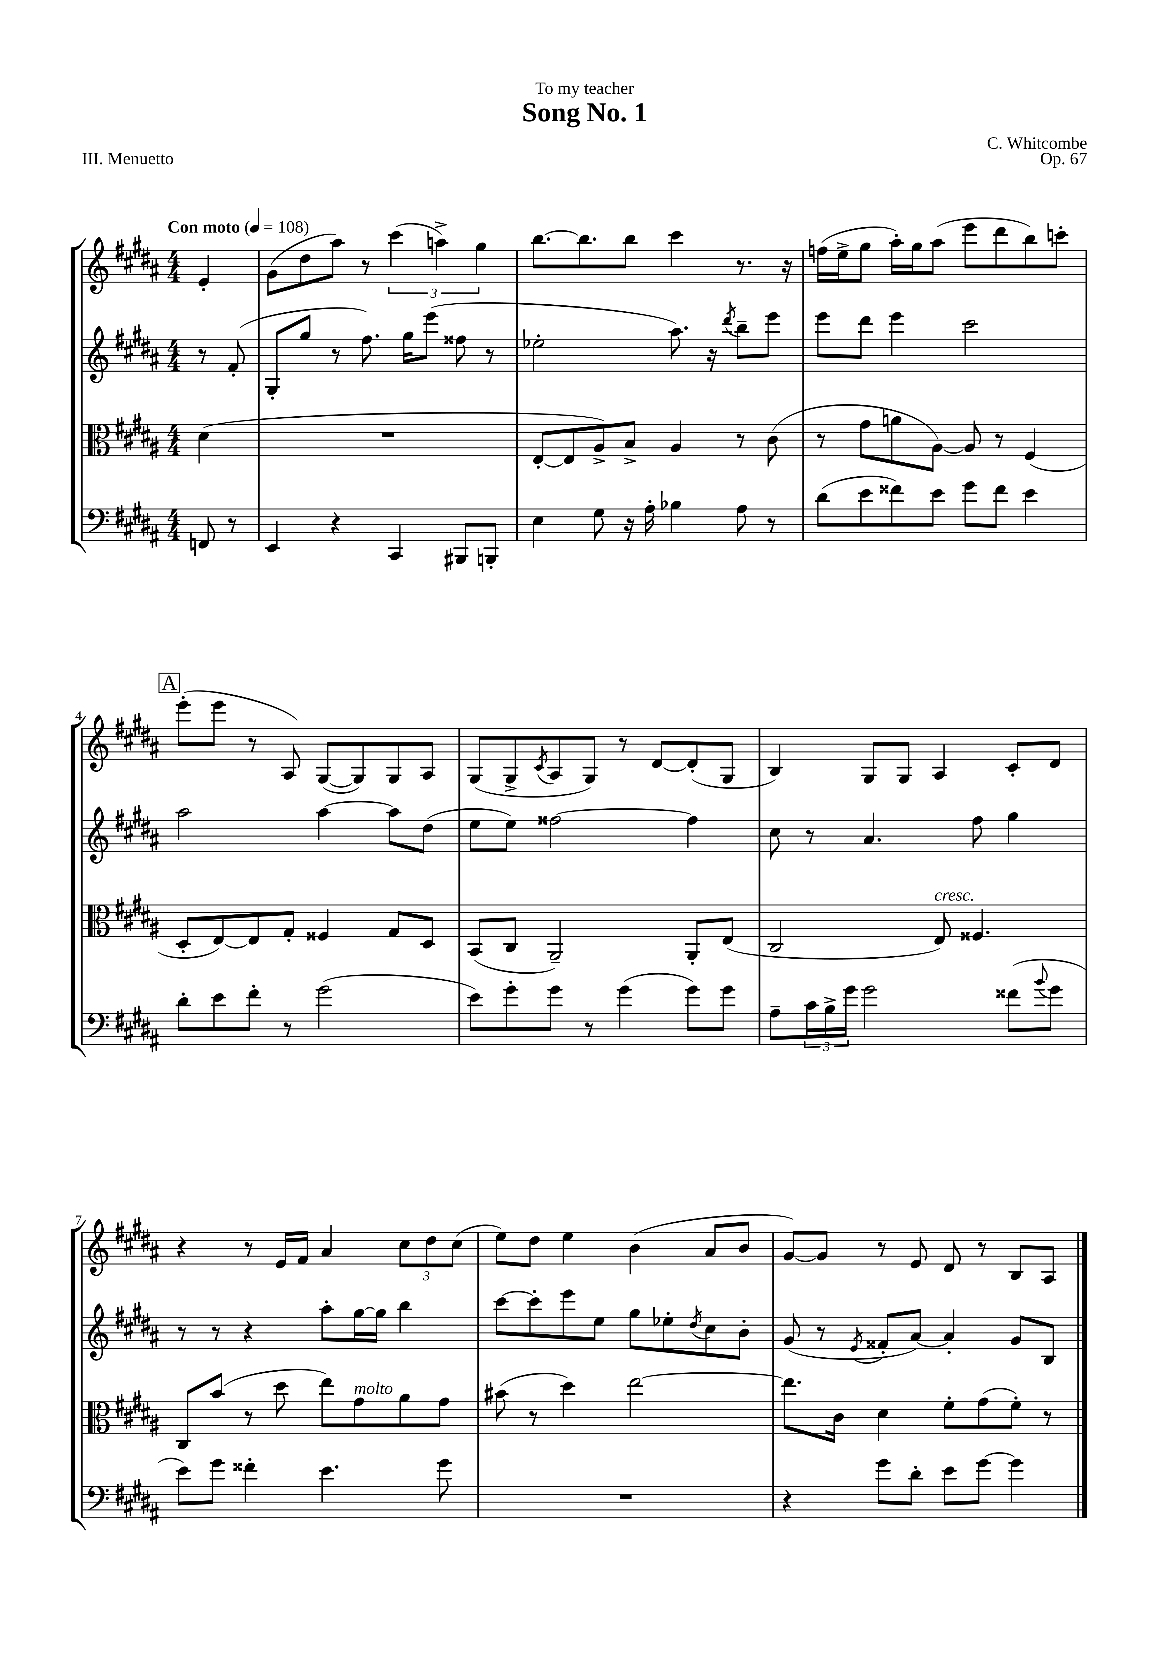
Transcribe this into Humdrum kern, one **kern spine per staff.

**kern	**kern	**kern	**kern
*part4	*part3	*part2	*part1
*staff4	*staff3	*staff2	*staff1
*clefF4	*clefC3	*clefG2	*clefG2
*k[f#c#g#d#a#]	*k[f#c#g#d#a#]	*k[f#c#g#d#a#]	*k[f#c#g#d#a#]
*M4/4	*M4/4	*M4/4	*M4/4
*MM108	*MM108	*MM108	*MM108
=	=	=	=
!	!	!	!LO:TX:a:B:t=Con moto
8FFn/	(4d#\	8r	4e'/
8r	.	(8f#'/	.
=1	=1	=1	=1
4EE/	1r	8G#'/L	(8g#\L
.	.	8gg#/J	8dd#\
4r	.	8r	8aa#\J)
.	.	8.ff#\)	8r
4CC#/	.	.	(6ccc#\
.	.	16gg#\KL	.
.	.	(8eee\J	.
.	.	.	6aan^\)
8BBB#X/L	.	8ff##X\	.
.	.	.	6gg#\
8BBBn'/J	.	8r	.
=2	=2	=2	=2
4E\	[8E'/L	2ee-X'\	[8.bb\L
.	8E/]	.	.
.	.	.	8.bb\]
8G#\	8A#^/)	.	.
16r	8B^/J	.	8bb\J
16A#'\	.	.	.
4B-X\	4A#/	8.aa#\)	4ccc#\
.	.	16r	.
.	.	8qddd#/	.
8A#\	8r	8bb~\L	8.r
8r	(8c#\	8eee\J	.
.	.	.	16r
=3	=3	=3	=3
(8d#\L	8r	8eee\L	(16ffn\LL
.	.	.	16ee^\J
8e\	8g#\L	8ddd#\J	8gg#\J
8f##X\)	8an\	4eee\	16aa#'\LL)
.	.	.	16gg#\J
8e\J	[8A#\J)	.	(8aa#\J
8g#\L	8A#/]	2ccc#\	8eee\L
8f##\J	8r	.	8ddd#\
4e\	(4F#/	.	8bb\)
.	.	.	8cccn'\J
!!LO:LB:g=z
!!LO:REH:place=s1:t=A
=4	=4	=4	=4
8d#'\L	8D#'/L	2aa#\	(8eee'\L
8e\	[8E/)	.	8eee\J
8f#'\J	8E/]	.	8r
8r	8G#'/J	.	8A#/)
(2g#\	4F##X/	[4aa#\	([8G#/L
.	.	.	8G#/])
.	8G#/L	8aa#\L]	8G#/
.	8D#/J	(8dd#\J	8A#/J
=5	=5	=5	=5
8e\L)	(8BB/L	8ee\L	(8G#/L
8g#'\	8C#/J	8ee\J)	8G#^/
.	.	.	8qc#/
8g#\J	2AA#~/)	[2ff##X\	8A#/
8r	.	.	8G#/J)
(4g#\	.	.	8r
.	.	.	[8d#/L
8g#\L)	8AA#'/L	4ff##\]	(8d#'/]
8g#\J	(8E/J	.	8G#/J
=6	=6	=6	=6
8A#~\L	2C#/	8cc#\	4B/)
24c#\L	.	8r	.
24B^\	.	.	.
24g#\JJ	.	.	.
2g#\	.	4.a#/	8G#/L
.	.	.	8G#/J
!	!LO:TX:a:i:t=cresc.	!	!
.	8E/)	.	4A#/
.	4.F##X/	8ff#\	.
(8f##X\L	.	4gg#\	8c#'/L
8qqb/	.	.	.
8g#\J	.	.	8d#/J
!!LO:LB:g=z
=7	=7	=7	=7
8e\L)	8C#/L	8r	4r
8g#\J	(8b/J	8r	.
4f##X'\	8r	4r	8r
.	8dd#\	.	16e/LL
.	.	.	16f#/JJ
4.e\	8ee\L)	8aa#'\L	4a#/
!	!LO:TX:a:i:t=molto	!	!
.	8g#\	[16gg#\L	.
.	.	16gg#\JJ]	.
.	8a#\	4bb\	12cc#\L
.	.	.	12dd#\
8g#\	8g#\J	.	.
.	.	.	(12cc#\J
=8	=8	=8	=8
1r	(8b#X\	[8ccc#\L	8ee\L)
.	8r	8ccc#'\]	8dd#\J
.	4dd#\)	8eee\	4ee\
.	.	8ee\J	.
.	[2ee\	8gg#\L	(4b\
.	.	8ee-X'\	.
.	.	8qdd#/	.
.	.	8cc#\	8a#/L
.	.	8b'\J	8b/J
=9	=9	=9	=9
4r	8.ee\L]	(8g#/	[8g#/L)
.	.	8r	8g#/J]
.	16c#\Jk	.	.
.	.	8qe/	.
8g#\L	4d#\	8f##X'/L	8r
8d#'\J	.	[8a#/J)	8e/
8e\L	8f#'\L	4a#'/]	8d#/
[8g#\J	(8g#\	.	8r
4g#\]	8f#'\J)	8g#/L	8B/L
.	8r	8B/J	8A#/J
==	==	==	==
*-	*-	*-	*-
